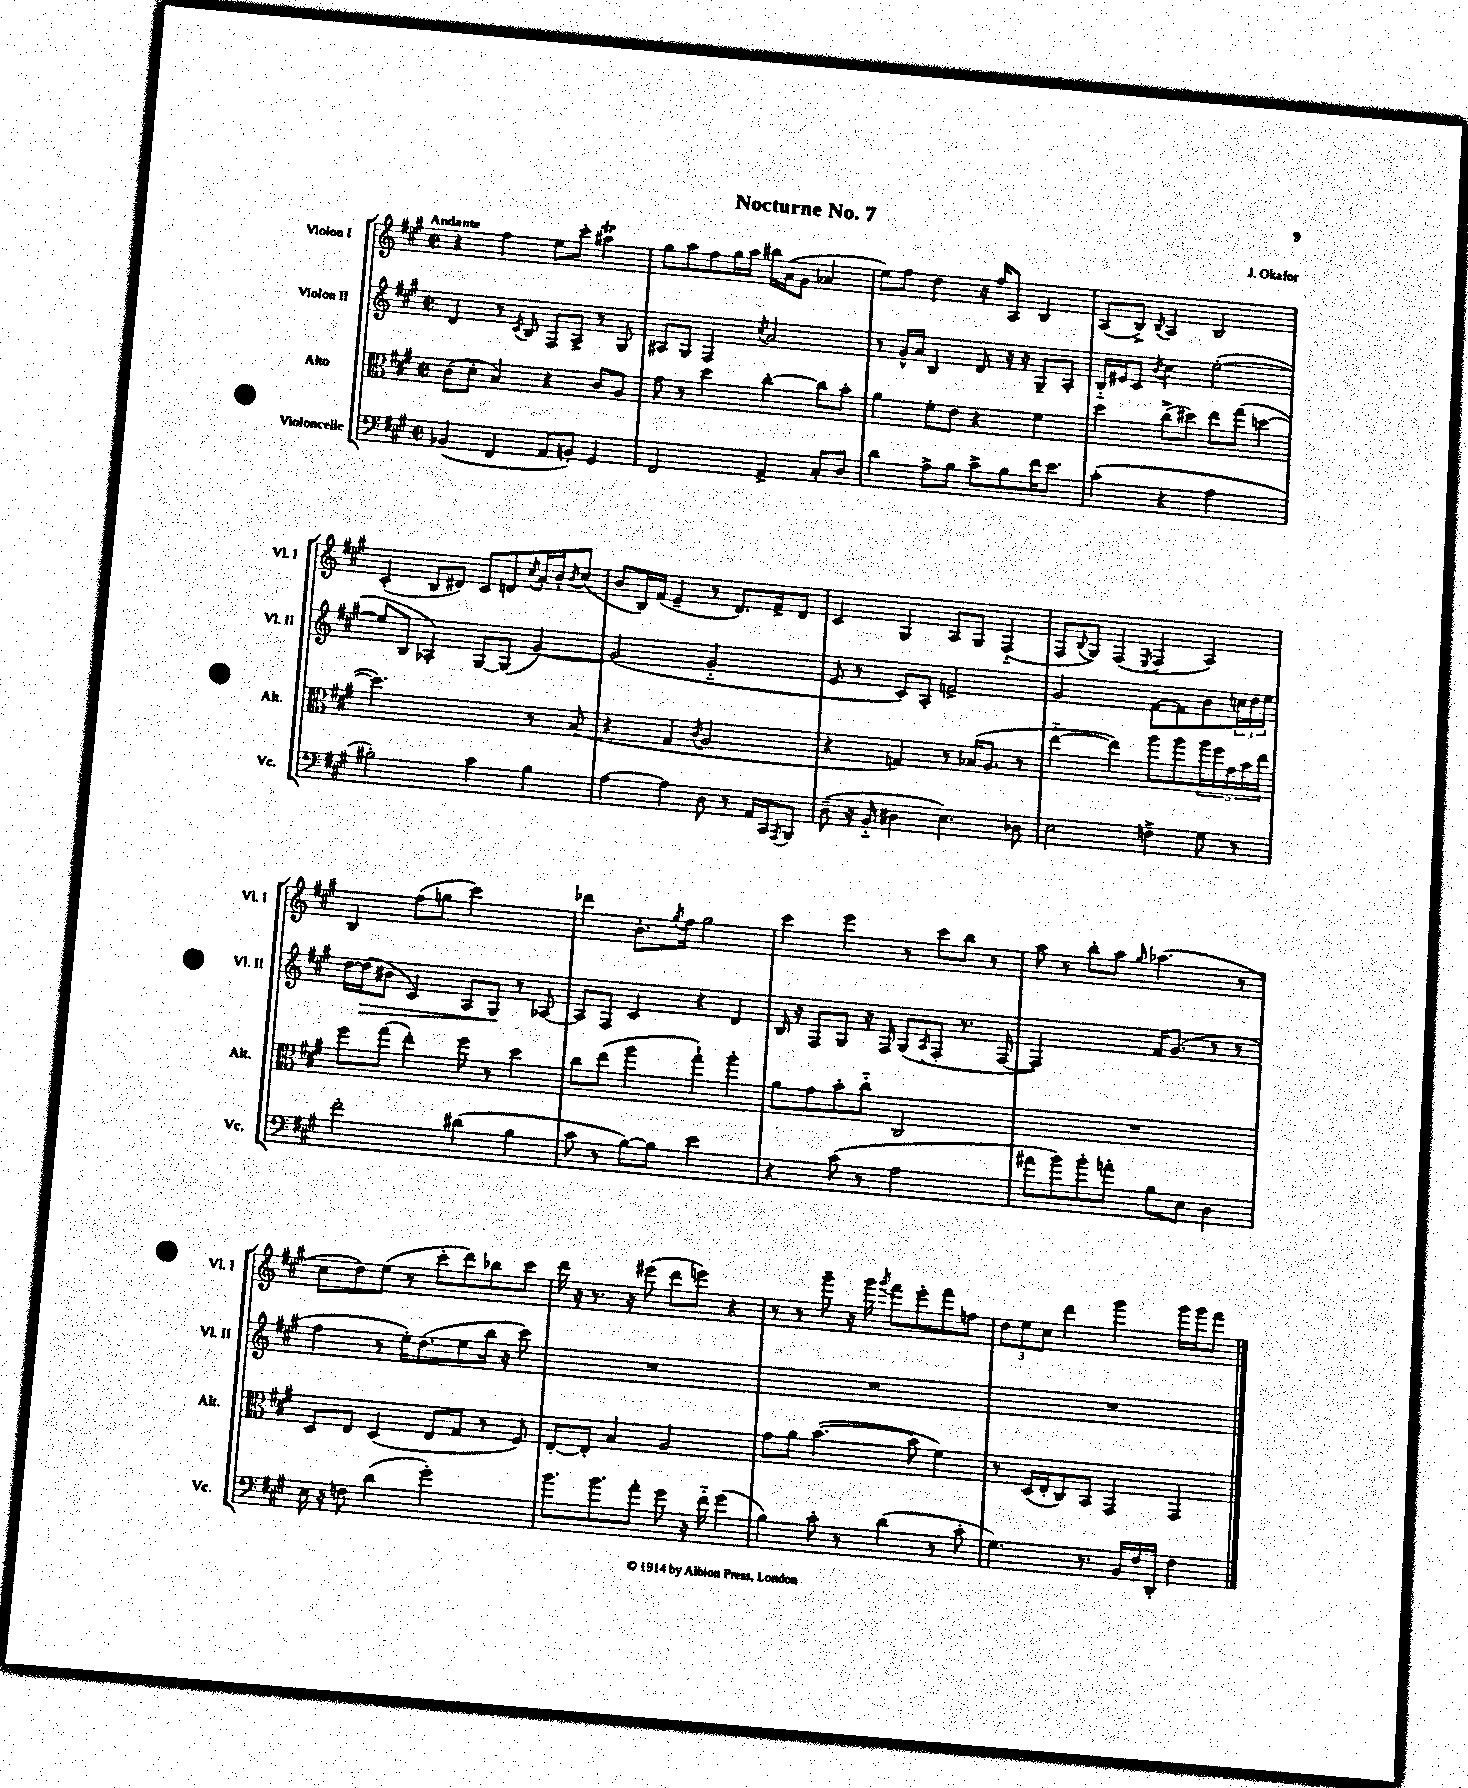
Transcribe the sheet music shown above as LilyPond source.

\header { title = "Nocturne No. 7" composer = "J. Okafor" }
<<
\new StaffGroup <<
\new Staff = "s0" \with { instrumentName = "Violon I" shortInstrumentName = "Vl. I" } {
    \clef treble \key a \major \defaultTimeSignature \time 2/2 \tempo "Andante"
    r4 fis''4 e''8 cis'''8-. ais''4\trill |
    gis''8 a''8 fis''8 gis''16 a''16 bis''16 a'16( gis'8 aes'4 |
    e''8) fis''8 d''4 r16 fis''16 a8 b4 |
    a8( b8->) \acciaccatura { b8 } a4 b2 |
    cis'4-.( b8 dis'8) cis'8 d'8 \acciaccatura { cis''8 } a'16-. b'16-. \acciaccatura { b'8 } cis''8( |
    b'8 b16) fis'16( e'4-- r8 d'8.) fis'16-> d'8 |
    cis'4 gis4 a8 gis8 fis4-_( |
    fis8 \appoggiatura { b8 } gis8) fis4( \acciaccatura { e8 } fis4 a4) |
    b4 fis''8( g''8 cis'''2) |
    des'''4 b'8.-. \acciaccatura { gis''8 } fis''16 gis''2 |
    cis'''4 e'''4 r8 cis'''8 b''8 r8 |
    a''8 r8 b''8-. a''8 \grace { gis''16 } aes''4.( r8 |
    cis''8 d''8) e''8( r8 cis'''8-. d'''8) bes''8 cis'''8 |
    d'''16 r16 r8. r16 eis'''8( d'''8 e'''8) r4 |
    r8 r8 gis'''8-- r16 gis'''16 \acciaccatura { gis'''8 } fis'''8 e'''8-. fis'''8 f''8 |
    \tuplet 3/2 { d''8 e''8 cis''8 } d'''4 gis'''4 gis'''16 gis'''16 fis'''8 \bar "|." |
}
\new Staff = "s1" \with { instrumentName = "Violon II" shortInstrumentName = "Vl. II" } {
    \clef treble \key a \major \defaultTimeSignature \time 2/2
    d'4 r8 \acciaccatura { cis'8 } b8 fis8 a8-> r8 gis8 |
    ais8 gis8 fis4 \acciaccatura { cis''8 } a'2 |
    r8 gis'16-^ a'16 b4 d'8 r16 r16 gis8-- a8-. |
    b16-_ eis'16 cis'8 \acciaccatura { b'8 } cis''4 e''2~-.( |
    e''8 b8 aes4-.) gis8~ gis8( gis'4~) |
    gis'2( gis'2-_ |
    e'8 r8 cis'8) a8-. f'2-> |
    gis'2 fis'8~ fis'8 b'8 \tuplet 3/2 { c''16 d''16 e''16 } |
    d''16~ d''16\>( bis'8 cis'4) a8 gis8\! r8 aes8~ |
    aes8 fis8 cis'4 r4 d'4 |
    b16 r16 fis8 gis8 r16 fis16 gis8( \acciaccatura { a8 } fis8-. r8. fis16~ |
    fis2) fis'16 gis'8.( r8 r8 |
    fis''4 r8 e''16-.) d''8.( e''8 b''16 r16 cis'''8) |
    R1 |
    R1 |
    R1 \bar "|." |
}
\new Staff = "s2" \with { instrumentName = "Alto" shortInstrumentName = "Alt." } {
    \clef alto \key a \major \defaultTimeSignature \time 2/2
    cis'8( d'8-. b4) r4 cis'8 a8 |
    gis'8 r8 d''4 cis''4~-. cis''8 b'8-. |
    a'4 fis'8-. e'8 r4 fis'4 |
    d''4 cis''8->( dis''8) e''8 gis''8( d''4~ |
    d''2.) r8 b8( |
    r4 gis4 \acciaccatura { cis'8 } a2 |
    r4 g4) r8 bes16( a8. r8 |
    e''4~-_ e''4) a''8 a''8 \tuplet 5/4 { a''16 fis''16 gis'16 b'16 e''16 } |
    fis''8 gis''8( e''4-.) fis''8 r8 d''4 |
    cis''8 e''8( a''4 gis''4-!) a''4-. |
    a'8 gis'8 b'8-. cis''8-_ cis2 |
    R1 |
    d8 e8 d4( e8 gis8 r8 fis8) |
    e8~-. e8-. b4 a2 |
    gis'8 a'8 b'4.~( b'8 fis'4) |
    r8 d16( e16-. cis8) b,8 gis,4 gis,4 \bar "|." |
}
\new Staff = "s3" \with { instrumentName = "Violoncelle" shortInstrumentName = "Vc." } {
    \clef bass \key a \major \defaultTimeSignature \time 2/2
    bes,4( fis,4 a,8 b,8-.) gis,4 |
    fis,2 a,4-> cis8-. d8 |
    d'4 a8-> b8 cis'8-> b8 fis'16 e'8. |
    cis'4-.( r4 a2 |
    bis2-.) cis'4 bis4 |
    a4~ a4 d8 r8 a,16 cis,16 \acciaccatura { a,,8 } b,,8 |
    d8--( r16 b,16-_ dis4 e4.) des8 |
    e2 f4-> gis8 r8 |
    fis'2-. dis'4( b4 |
    cis'8 r8 b8~) b8 e'2 |
    r4 cis'8( r8 a2 |
    ais'8 b'8) b'8-. a'8-. b8 e8 d4 |
    e16 r16 f8 d'4( gis'2-.) |
    b'8. b'8. a'8-. gis'8 r16 fis'16-_ gis'4( |
    b4) cis'8-. r8 d'4( r8 cis'8-. |
    gis4.) r8. b,16 fis16 d,16-. fis4 \bar "|." |
}
>>
>>
\layout { \context { \Score \remove "Bar_number_engraver" } }
